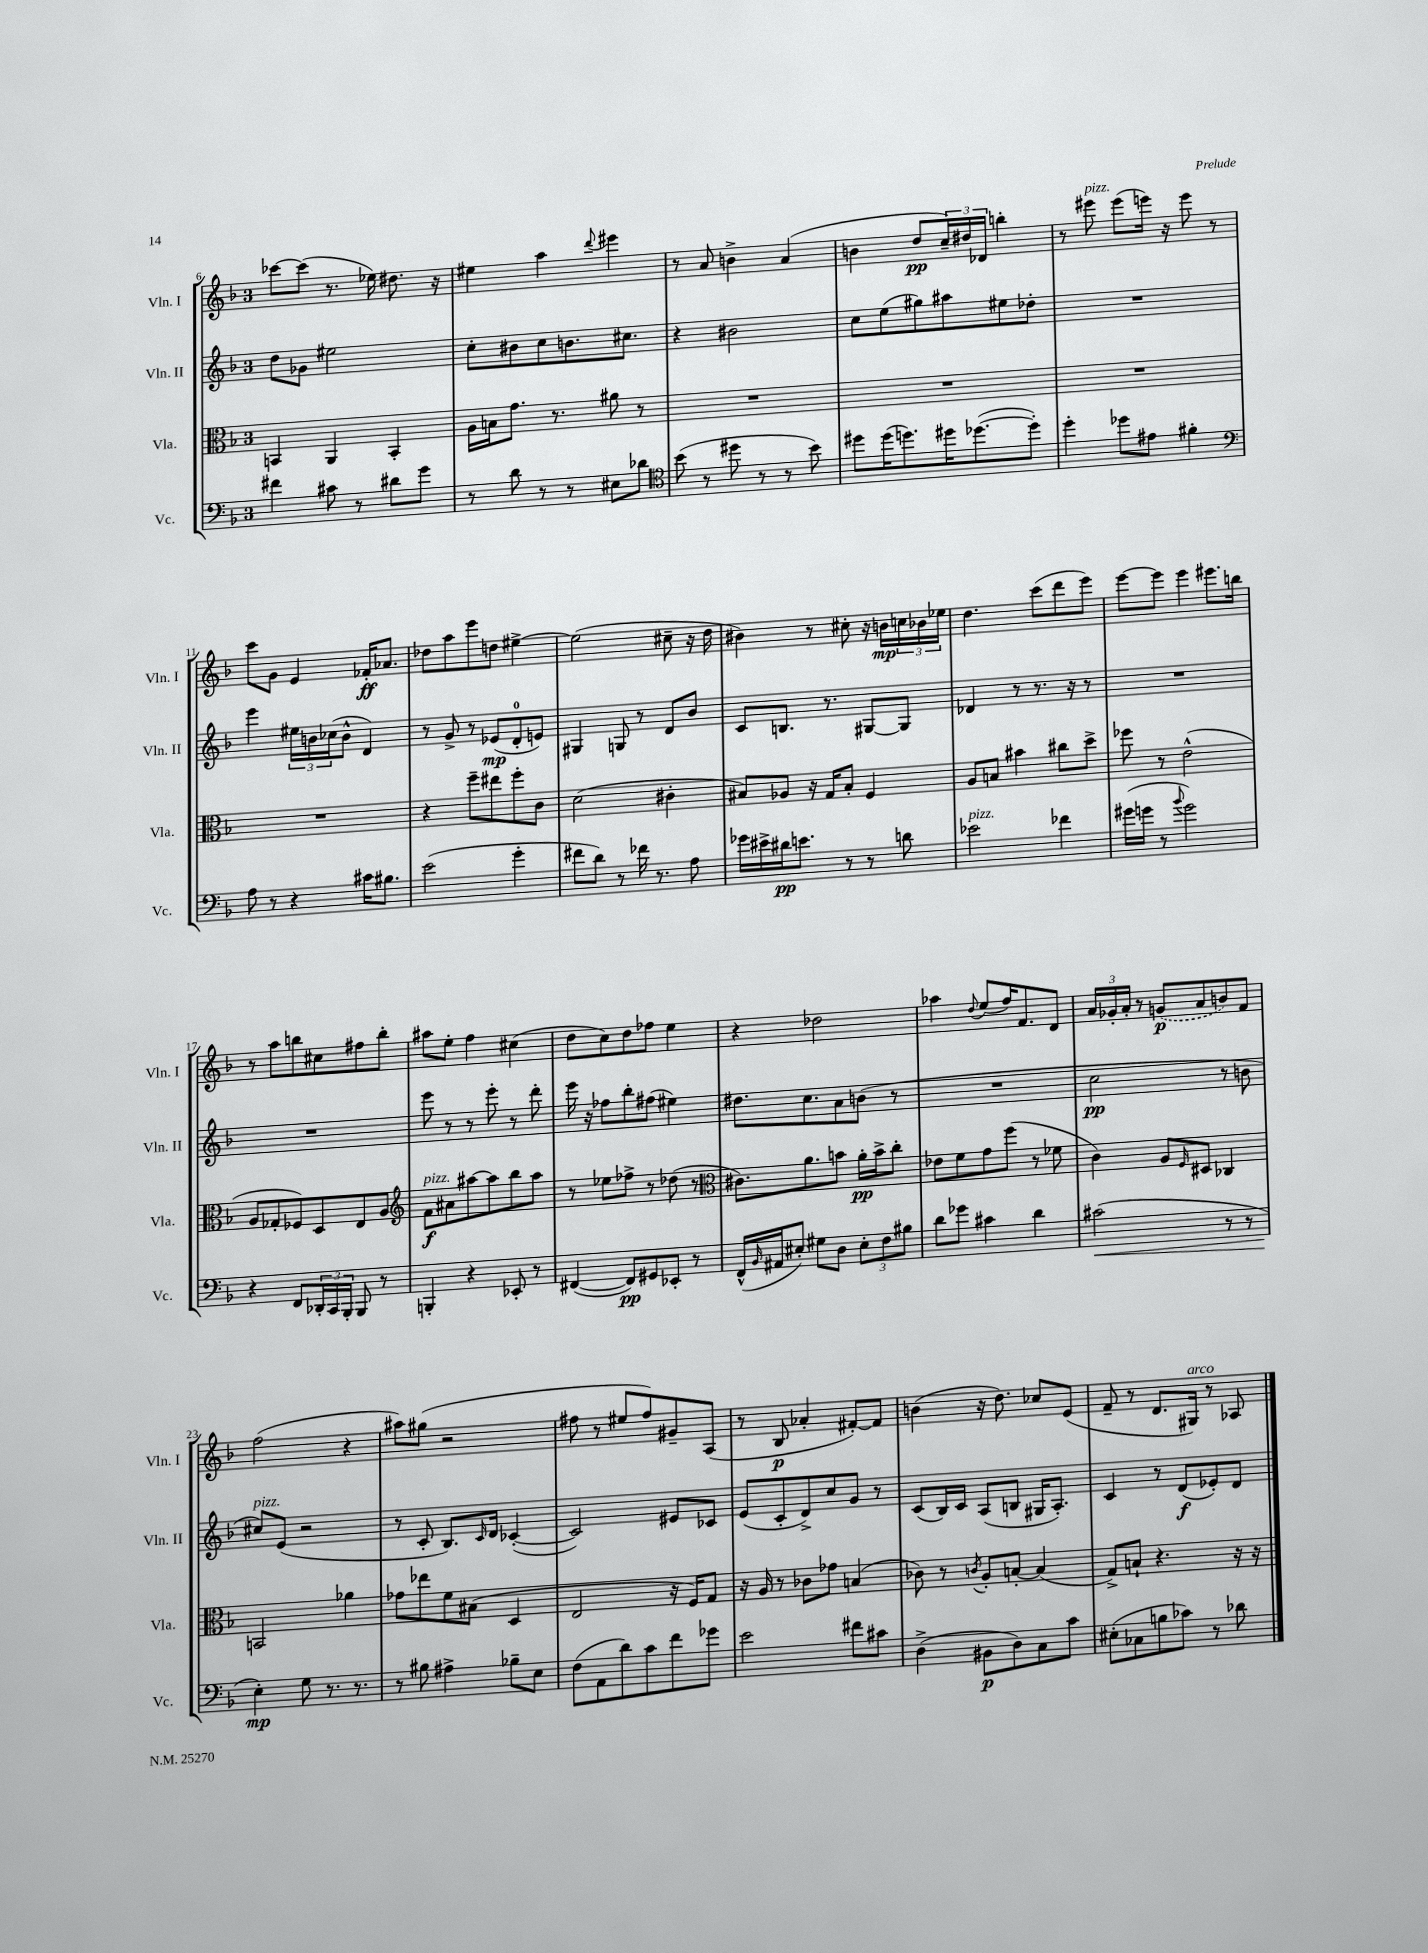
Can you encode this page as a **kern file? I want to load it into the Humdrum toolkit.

**kern	**kern	**kern	**kern
*staff4	*staff3	*staff2	*staff1
*clefF4	*clefC3	*clefG2	*clefG2
*k[b-]	*k[b-]	*k[b-]	*k[b-]
*M3/4	*M3/4	*M3/4	*M3/4
4f#	4BB	8dd	[8ccc-
.	.	8g-	(8ccc-]
8c#	4AA	2ee#	8.r
8r	.	.	.
.	.	.	16ee-)
8d#	4BB'	.	8.dd#
8g	.	.	.
.	.	.	16r
=	=	=	=
8r	16A	8cc'	4ee#
.	16B	.	.
8d	8.g	8b#	.
8r	.	8cc	4aa
.	8.r	.	.
8r	.	8.b	.
.	.	.	8qqddd
8E#	8a#	.	4eee#
.	.	8.cc#	.
8d-	8r	.	.
=	=	=	=
*clefC4	*	*	*
(8b-	2.r	4r	8r
8r	.	.	8a
8dd#	.	2b#	4b^
8r	.	.	.
8r	.	.	(4a
8b-)	.	.	.
=	=	=	=
8dd#	2.r	8cc	4b
(16dd#	.	(8ee	.
8.dd)	.	.	.
.	.	8gg#)	8dd
16dd#	.	8aa#	24cc~)
.	.	.	24dd#
([8.dd-	.	.	.
.	.	.	24d-
.	.	8ee#	4bb'
8dd-'])	.	8dd-'	.
=	=	=	=
4dd'	2.r	2.r	8r
.	.	.	8eee#
8dd-	.	.	(8eee#
8e#	.	.	16eee)
.	.	.	16r
4f#'	.	.	8eee
.	.	.	8r
=	=	=	=
*clefF4	*	*	*
8A	2.r	4eee	8ccc
8r	.	.	8g
4r	.	24ee#	4e
.	.	24b	.
.	.	(24cc-	.
.	.	8b^^	.
16c#	.	4d)	16f-'
8.B#	.	.	8.a-
=	=	=	=
(2e	4r	8r	8dd-
.	.	8g^	8aa
.	8ff~	8r	8eee
.	8ee#	(8e-	8dd
4g'	8ff'	8d'	[4ee#^
.	8c	8e)	.
=	=	=	=
8f#	(2d	4G#	(2ee#]
8d)	.	.	.
8r	.	8G	.
16f-	.	8r	.
8.r	.	.	.
.	4c#'	8d	8cc#~
8A	.	8b-	16r
.	.	.	16dd
=	=	=	=
16g-	8B#)	8c	4b#)
16e#^	.	.	.
16d#	8A-	8.B	.
8.e	.	.	.
.	16r	.	8r
.	16G	8.r	.
8r	8B#'	.	8cc#'
8r	4F	[8G#	16r
.	.	.	16b
8d	.	8G#]	24cc
.	.	.	24b-
.	.	.	24ee-
=	=	=	=
2e-	8A	4d-	4.dd
.	8B	.	.
.	4b#	8r	.
.	.	8.r	(8ccc
4f-	8cc#	.	8ddd
.	.	16r	.
.	8dd^	8r	8eee)
=	=	=	=
(16g#	8ff-	2.r	[8eee
16g	.	.	.
8r	8r	.	8eee]
8qqb-	.	.	.
2g)	(2e^^	.	4eee
.	.	.	8.eee#
.	.	.	16bb
=	=	=	=
4r	8A	2.r	8r
.	8G-'	.	8aa
8FF	8F-)	.	8bb
24DD-'	8D	.	8cc#
24CC	.	.	.
24BBB-'	.	.	.
8BBB-	8E	.	8ff#
8r	8A	.	8bb'
=	=	=	=
*	*clefG2	*	*
4BBB'	8f	8eee	8aa#
.	8a#	8r	8ee'
4r	[8aa#	8r	4ff
.	8aa#]	8eee'	.
8EE-'	8bb-	8r	(4cc#
8r	8aa#	8ddd'	.
=	=	=	=
([4FF#	8r	16eee	8dd
.	.	16r	.
.	8ee-	8ff-	8cc)
8FF#])	8ff-^	8bb-'	8dd
8GG#	8r	(8ff#	8ff-
8EE-'	(8dd-	4ee#)	4ee
8r	8r	.	.
=	=	=	=
*	*clefC3	*	*
(16FF^^	8.c#)	8.dd#	4r
16qqBB-	.	.	.
16AA#	.	.	.
8E#')	.	.	.
.	8.a	8.cc	.
8G#	.	.	2dd-
8D	8b	8a	.
12E#'	16a'	(8b	.
.	16b^	.	.
12F	.	.	.
.	8cc'	8r	.
12B#	.	.	.
=	=	=	=
8d	8e-	2.r	4aa-
8g-	8f	.	.
.	.	.	8qqdd
4c#	8g	.	(8ee
.	(8ff	.	16ff)
.	.	.	8.f
4d	8r	.	.
.	8f-	.	8d
=	=	=	=
(2c#	4c)	2cc	24a
.	.	.	24g-'
.	.	.	24a'
.	.	.	8r
.	8A	.	(8g
.	16qqF	.	.
.	8D#	.	8a
8r	4C-	8r	8b)
8r	.	8b	8f
=	=	=	=
4E')	2BB	8cc#)	(2ff
.	.	(8e	.
8G	.	2r	.
8.r	.	.	.
.	4a-	.	4r
8.r	.	.	.
=	=	=	=
8r	8g-	8r	8aa#)
8B#	8ee-	8c'	(8gg#
4A#^	8f	8.B-)	2r
.	(8B#	.	.
.	.	16qqc	.
.	.	16d	.
8B-~	4D	([4c-'	.
8E	.	.	.
=	=	=	=
(8F	2E	2c-])	8ff#
8AA	.	.	8r
8d)	.	.	8ee#
8c	.	.	8ff#)
8f	16r	8e#	8g#~
.	16F)	.	.
8g-	8G	8c-	(8A
=	=	=	=
2e	16r	(8e	8r
.	16A	.	.
.	8r	8c'	8B-
.	8c-	8d^)	4a-'
.	8g-	8cc	.
8f#	(4B	8g	[8f#')
8c#	.	8r	8f#]
=	=	=	=
(4D^	8c-)	(8c	(4b
.	8r	16B-)	.
.	.	16c	.
.	8qc	.	.
8BB#	8A'	(8A	16r
.	.	.	8.dd)
8D)	[8B'	8B	.
8C	(4B]	16G#	8cc-
.	.	8.A')	.
8c	.	.	(8e
=	=	=	=
(8E#'	8G^)	4c	8f~
8C-	8B`	.	8r
8B	4.r	8r	8.d
8c-)	.	(8d	.
.	.	.	16G#)
8r	.	8e-')	8r
8d-	16r	8d	8A-
.	16r	.	.
==	==	==	==
*-	*-	*-	*-
